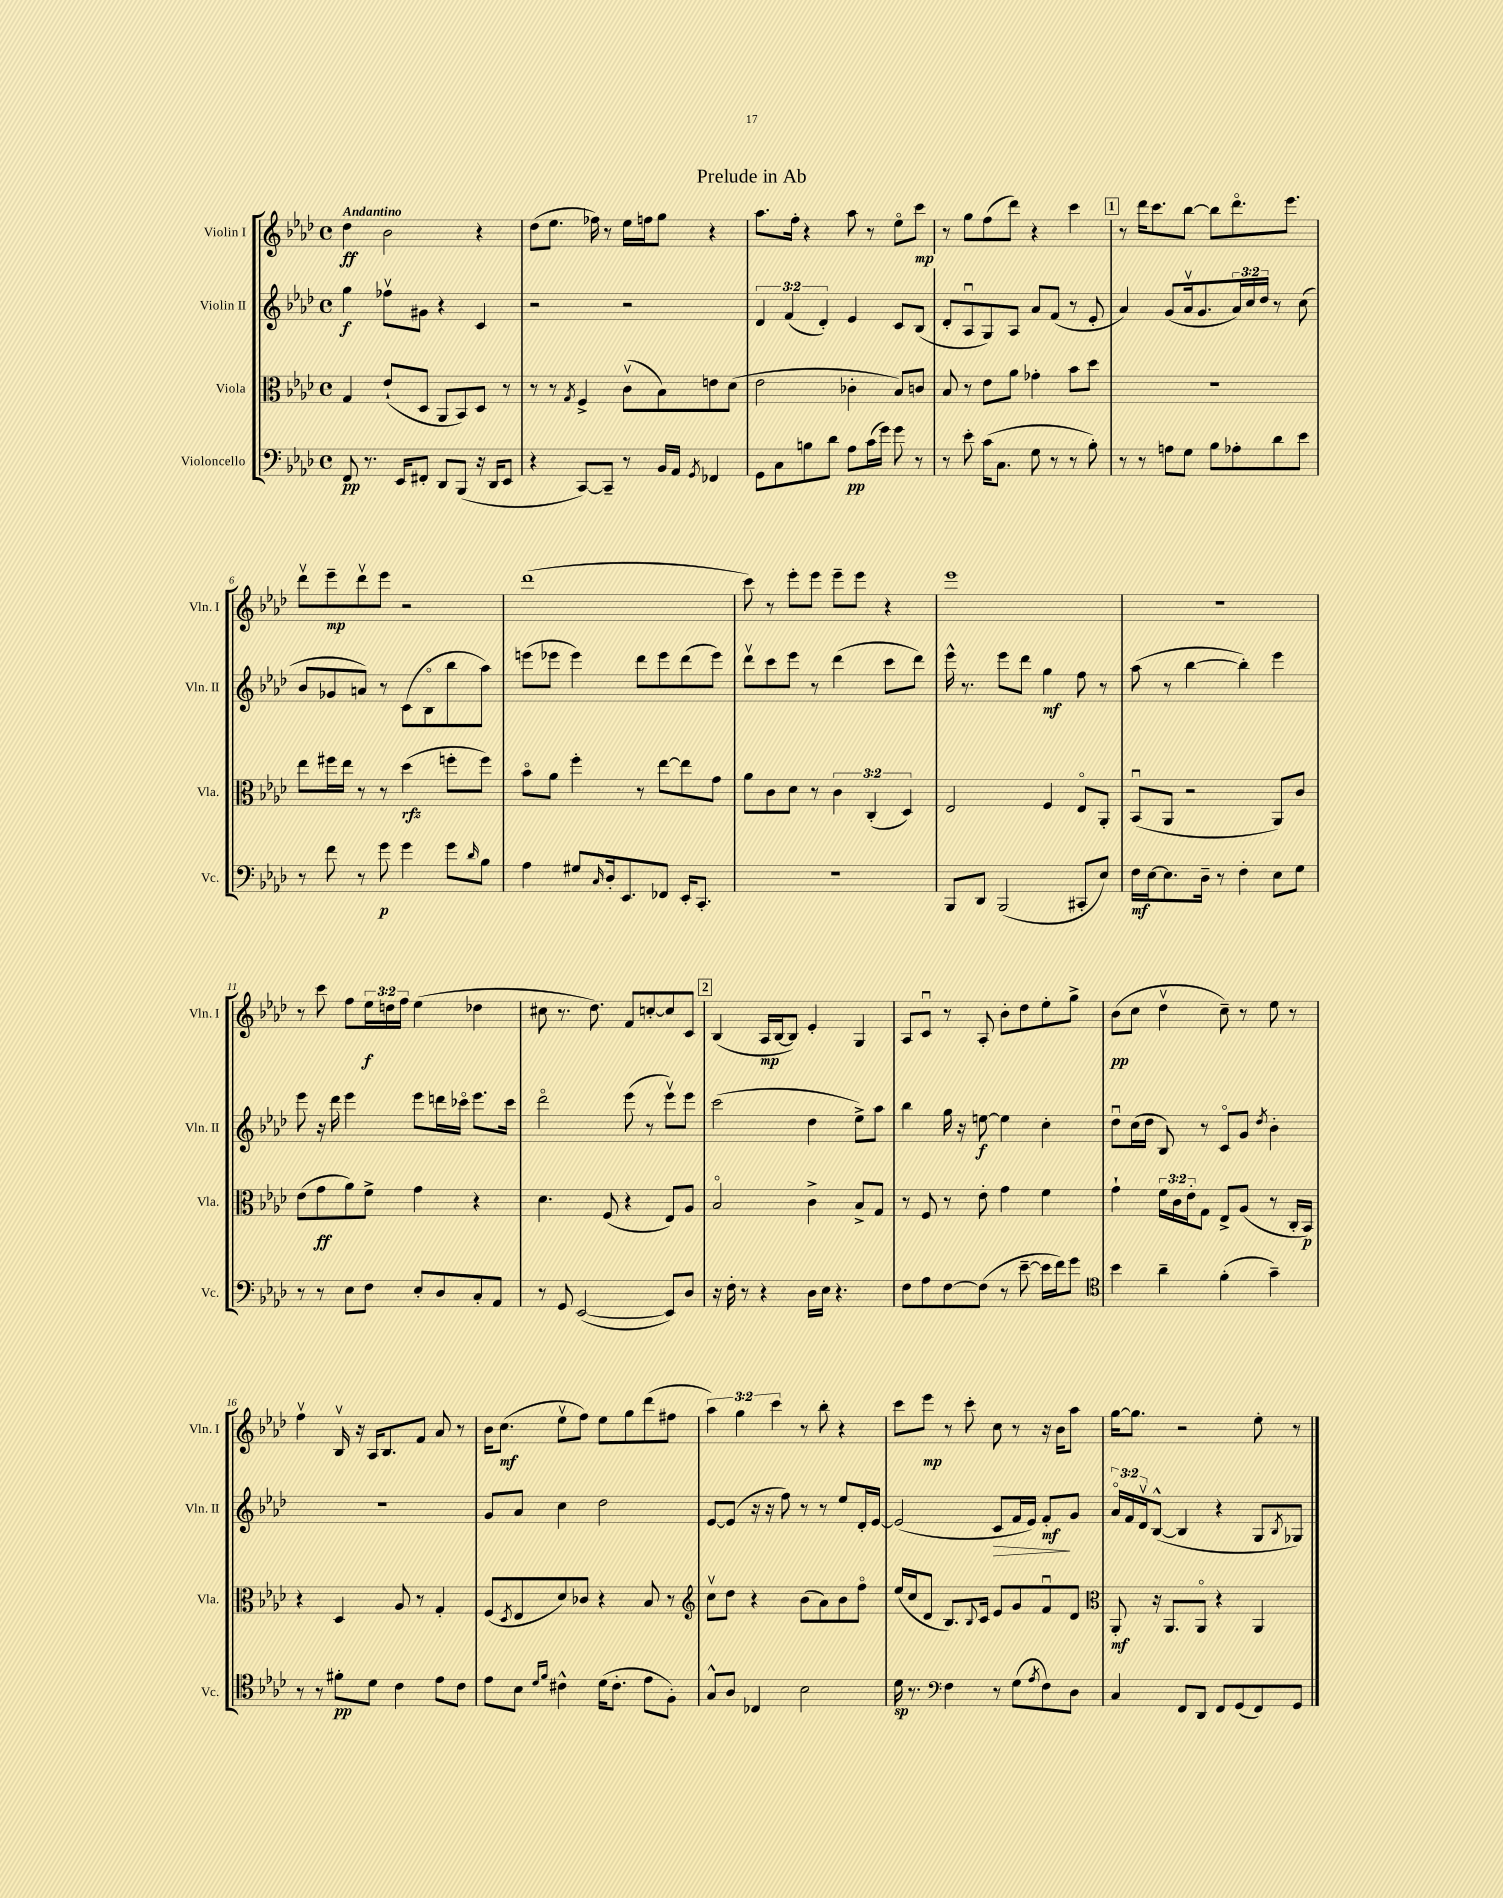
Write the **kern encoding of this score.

**kern	**kern	**kern	**kern
*staff4	*staff3	*staff2	*staff1
*clefF4	*clefC3	*clefG2	*clefG2
*k[b-e-a-d-]	*k[b-e-a-d-]	*k[b-e-a-d-]	*k[b-e-a-d-]
*M4/4	*M4/4	*M4/4	*M4/4
*met(c)	*met(c)	*met(c)	*met(c)
8FF/	4G/	4gg\	4dd-\
8.r	.	.	.
.	(8e-`/L	8ff-v\L	2b-\
16EE-/LK	.	.	.
8FF#'/J	8D-/J	8g#\J	.
8DD-/L	8AA-/L	4r	.
(8BBB-/J	8BB-/)	.	.
16r	8D-/J	4c/	4r
16DD-/LK	.	.	.
8EE-/J	8r	.	.
=	=	=	=
4r	8r	2r	(8dd-\L
.	8r	.	8.ee-\J
.	8qG/	.	.
[8CC/L)	4F^/	.	.
.	.	.	16ff-\)
8CC~/]J	.	.	8r
8r	(8cv\L	2r	16ee-\LL
.	.	.	16ff\J
16BB-/LL	8B-\)	.	8gg\J
16AA-/JJ	.	.	.
8qGG/	.	.	.
4FF-/	8e\	.	4r
.	(8d-\J	.	.
=	=	=	=
8GG\L	2e-\	6d-/	8.aa-\L
8C\	.	.	.
.	.	(6f/	.
.	.	.	16ff'\Jk
8B\	.	.	4r
.	.	6d-'/)	.
8d-\J	.	.	.
8A-\L	4c-'\	4e-/	8aa-\
(16c\L	.	.	8r
16g\JJ)	.	.	.
8g\	8B-/L)	8c/L	8ee-o\L
8r	8c/J	(8B-/J	8ccc\J
=	=	=	=
8r	8B-/	8d-'/L	8r
8e-'\	8r	8A-u/	8gg\L
(16c\LK	8e-\L	8G/)	(8ff\
8.C\J	.	.	.
.	8a-\J	8A-/J	8ddd-\J)
8G\	4g-'\	8a-/L	4r
8r	.	(8f/J	.
8r	8b-\L	8r	4ccc\
8B-'\)	8dd-\J	8e-'/	.
=	=	=	=
8r	1r	4a-/)	8r
8r	.	.	16ddd-\LK
.	.	.	8.ccc\
8A\L	.	(8g/L	.
8G\J	.	16a-v/k	[8bb-\J
.	.	8.g/	.
8B-\L	.	.	8bb-\]L
8A-'\	.	24a-/L)	8.ddd-o\
.	.	24cc/	.
.	.	24dd-/JJ	.
8d-\	.	8r	.
.	.	.	8.eee-\J
8e-\J	.	(8cc\	.
=	=	=	=
8r	8ee-\L	8b-/L	8ddd-v\L
8f\	16ff#\L	8g-/	8eee-~\
.	16ee-\JJ	.	.
8r	8r	8a/J)	8ddd-v\
8g\	8r	8r	8eee-\J
4g\	(4dd-\	(8c\L	2r
.	.	8B-o\	.
8g\L	8ff'\L	8bb-\	.
16qqd-/	.	.	.
8B-\J	8ff\J)	8aa-\J)	.
=	=	=	=
4A-\	8b-o\L	(8eee\L	(1ddd-
.	8a-\J	8eee-\J	.
8G#/L	4ff'\	4eee-\)	.
16qqC/	.	.	.
16D-'/k	.	.	.
8.EE-/	.	.	.
.	8r	8ddd-\L	.
8FF-/J	[8ee-\L	8eee-\	.
16EE-'/LK	8ee-\]	(8ddd-\	.
8.CC'/J	.	.	.
.	8g\J	8eee-\J)	.
=	=	=	=
1r	8a-\L	8ddd-v\L	8ccc\)
.	8c\	8ccc\	8r
.	8d-\J	8eee-\J	8eee-'\L
.	8r	8r	8eee-\J
.	6c\	(4ddd-\	8eee-~\L
.	.	.	8eee-\J
.	(6C'/	.	.
.	.	8ccc\L	4r
.	6D-/)	.	.
.	.	8ddd-\J)	.
=	=	=	=
8BBB-/L	2E-/	16eee-^^\	1eee-
.	.	8.r	.
8DD-/J	.	.	.
(2BBB-/	.	8eee-\L	.
.	.	8ddd-\J	.
.	4F/	4gg\	.
8CC#'/L	8E-o/L	8ff\	.
8E-/J)	8AA-'/J	8r	.
=	=	=	=
16F\LL	(8BB-u/L	(8aa-\	1r
[16E-\J	.	.	.
8.E-\]	8AA-/J	8r	.
.	2r	[4bb-\	.
16D-~\Jk	.	.	.
8r	.	.	.
4F'\	.	4bb-'\])	.
8E-\L	8AA-/L)	4eee-\	.
8G\J	8c/J	.	.
=	=	=	=
8r	(8e-\L	8eee-\	8r
8r	8g\	16r	8ccc\
.	.	16ddd-\	.
8E-\L	8a-\)	4eee-\	8ff\L
8F\J	8f^\J	.	24ee-\L
.	.	.	24dd\
.	.	.	24ff\JJ
8E-'/L	4g\	8eee-\L	(4ee-\
8D-/	.	16ddd\L	.
.	.	16ccc-o\JJ	.
8C'/	4r	8.eee-\L	4dd-\
8AA-/J	.	.	.
.	.	16ccc-\Jk	.
=	=	=	=
8r	4.d-\	2ddd-o\	8cc#\
8GG/	.	.	8.r
([2EE-/	.	.	.
.	.	.	8.dd-\)
.	(8F/	.	.
.	4r	(8eee-\	8f/L
.	.	8r	[8cc'/
8EE-/]L)	8E-/L)	8eee-v\L)	8cc/]
8D-/J	8A-/J	8eee-\J	8c/J
=	=	=	=
16r	2B-o/	(2ccc\	(4B-/
16F'\	.	.	.
8r	.	.	.
4r	.	.	16A-/LL
.	.	.	[16B-/J
.	.	.	8B-/]J)
16D-\LL	4c^\	4dd-\	4e-'/
16E-\JJ	.	.	.
4.r	.	.	.
.	8B-^/L	8ee-^\L)	4G/
.	8G/J	8aa-\J	.
=	=	=	=
8F\L	8r	4bb-\	8A-/L
8A-\	8F/	.	8cu/J
[8F\	8r	16gg\	8r
.	.	16r	.
(8F\]J	8e-'\	[8ee\	8A-'/
8r	4g\	4ee\]	8b-'\L
[8e-~\	.	.	8dd-\
16e-\]LL	4f\	4cc'\	8ee-'\
16f\J)	.	.	.
8g\J	.	.	8gg^\J
=	=	=	=
*clefC4	*	*	*
4b-\	4g`\	8dd-u\L	(8b-\L
.	.	(16cc\L	8cc\J
.	.	16dd-\JJ	.
4a-~\	24f\LL	8B-/)	4dd-v\
.	24c\	.	.
.	24e-'\J	.	.
.	8G\J	8r	.
(4f'\	8E-^/L	8co/L	8cc~\)
.	(8A-/J	8g/J	8r
.	.	8qdd-/	.
4g~\)	8r	4b-'\	8ee-\
.	16C'/LL	.	8r
.	16BB-/JJ)	.	.
=	=	=	=
8r	4r	1r	4ffv\
8r	.	.	.
8f#'\L	4D-/	.	16B-v/
.	.	.	16r
8d-\J	.	.	16A-/LK
.	.	.	8.B-/
4c\	8A-/	.	.
.	8r	.	8f/J
8e-\L	4G'/	.	8a-/
8c\J	.	.	8r
=	=	=	=
8e-\L	(8F/L	8g/L	16b-\LK
.	.	.	(8.cc\J
.	8qD-/	.	.
8B-\J	8E-/	8a-/J	.
16qqd-/LL	.	.	.
16qqf/JJ	.	.	.
4c#^^\	8d-/)	4cc\	8ee-v\L
.	8c-/J	.	8ff\J)
(16d-\LK	4r	2dd-\	8ee-\L
8.c#'\J	.	.	.
.	.	.	8gg\
8e-\L	8B-/	.	(8ddd-\
8F'\J)	8r	.	8ff#\J
=	=	=	=
*	*clefG2	*	*
8G^^/L	8ccv\L	[8e-/L	6aa-\)
8A-/J	8dd-\J	(8e-/]J	.
.	.	.	6gg\
4C-/	4r	16r	.
.	.	16r	.
.	.	.	6ccc\
.	.	8ff\)	.
2B-\	(8b-\L	8r	8r
.	8a-\)	8r	8bb-'\
.	8b-\	8ee-/L	4r
.	8ffo\J	16d-'/L	.
.	.	[16e-/JJ	.
=	=	=	=
16d-\	(16ee-/LL	(2e-/]	8ccc\L
8.r	16cc/J	.	.
.	8d-/J	.	8eee-\J
*clefF4	*	*	*
4F\	8.B-/L)	.	8r
.	.	.	8ccc'\
.	8qqB-/	.	.
.	16c/Jk	.	.
8r	8e-/L	8c/L	8cc\
(8G\L	8g/	16f/L	8r
.	.	16e-/JJ)	.
8qA-/	.	.	.
8F\)	8fu/	8f'/L	16r
.	.	.	16b-\LK
8D-\J	8d-/J	8g/J	8aa-\J
=	=	=	=
*	*clefC3	*	*
4C/	8AA-'/	24a-o/LL	[16gg\LK
.	.	24f/	.
.	.	.	8.gg\]J
.	.	24d-v/J	.
.	16r	([8B-^^/J	.
.	8.AA-/L	.	.
8FF/L	.	4B-/]	2r
8DD-/J	8AA-o/J	.	.
8FF/L	4r	4r	.
(8GG/	.	.	.
8FF/)	4AA-/	8G/L	8ee-'\
.	.	8qB-/	.
8GG/J	.	8G-/J)	8r
==	==	==	==
*-	*-	*-	*-
